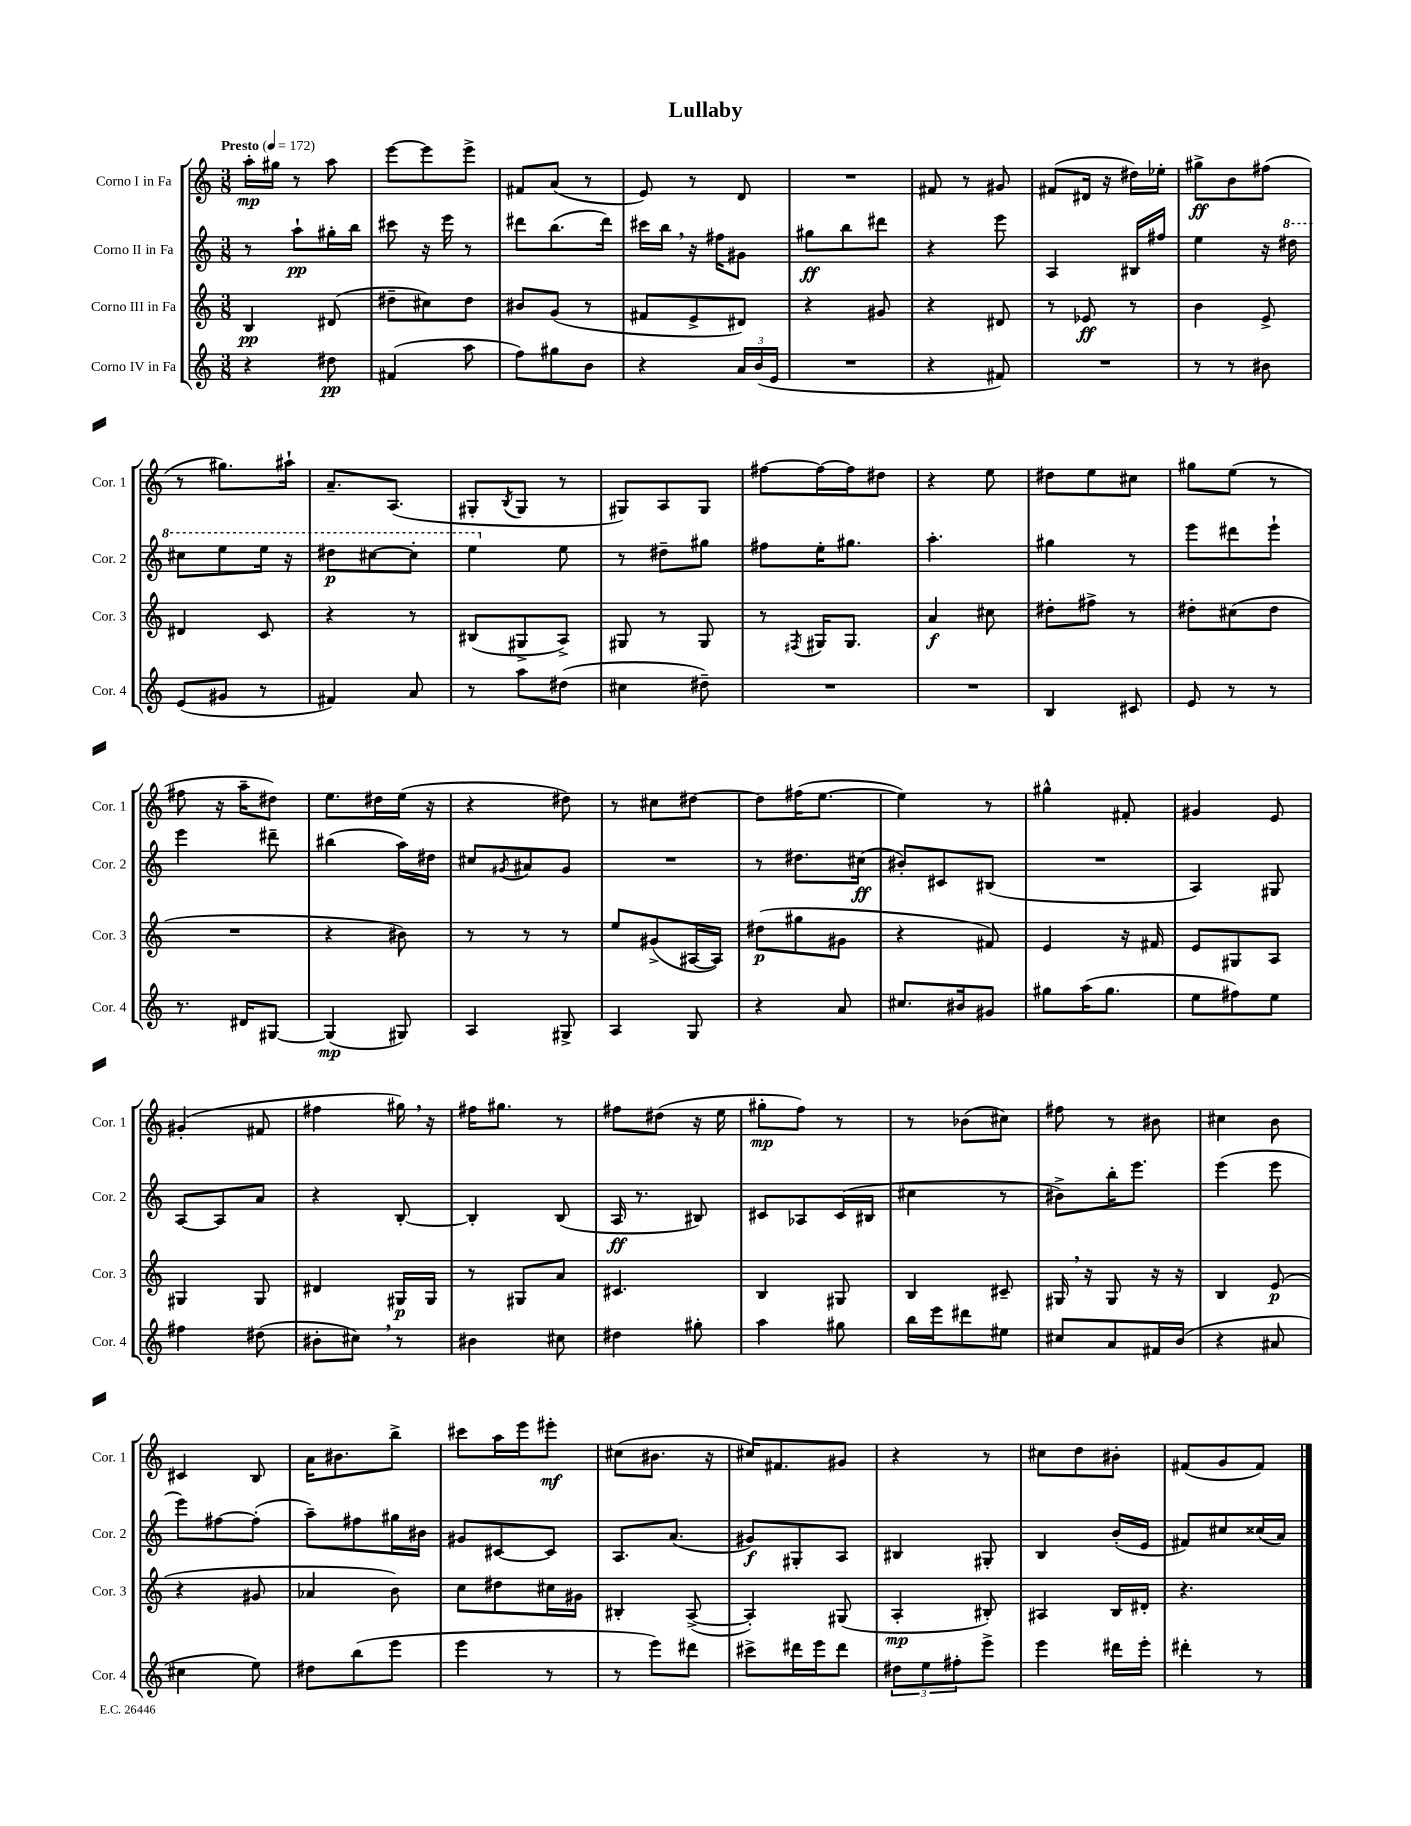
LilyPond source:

\header { title = "Lullaby" }
<<
\new StaffGroup <<
\new Staff = "s0" \with { instrumentName = "Corno I in Fa" shortInstrumentName = "Cor. 1" } {
    \clef treble \key c \major \numericTimeSignature \time 3/8 \tempo "Presto" 4 = 172
    a''16-.\mp gis''16 r8 a''8 |
    e'''8~ e'''8 e'''8-> |
    fis'8 a'8( r8 |
    e'8) r8 d'8 |
    R4. |
    fis'8 r8 gis'8 |
    fis'8( dis'16 r16 dis''16) ees''16-. |
    gis''8->\ff b'8 fis''8( |
    r8 gis''8.) ais''16-! |
    a'8.-- a8.( |
    gis8-. \acciaccatura { b8 } gis8 r8 |
    gis8) a8 gis8 |
    fis''8~ fis''16~ fis''16 dis''8 |
    r4 e''8 |
    dis''8 e''8 cis''8 |
    gis''8 e''8( r8 |
    fis''8 r16 a''16-- dis''8) |
    e''8. dis''16 e''16( r16 |
    r4 dis''8) |
    r8 cis''8 dis''8~ |
    dis''8 fis''16( e''8.~ |
    e''4) r8 |
    gis''4-^ fis'8-. |
    gis'4 e'8 |
    gis'4-.( fis'8 |
    fis''4 gis''16) \breathe r16 |
    fis''16 gis''8. r8 |
    fis''8 dis''8( r16 e''16 |
    gis''8-.\mp f''8) r8 |
    r8 bes'8( cis''8) |
    fis''8 r8 bis'8 |
    cis''4 b'8 |
    cis'4 b8 |
    a'16 bis'8. b''8-> |
    cis'''8 a''16 e'''16 eis'''8-.\mf |
    cis''8( bis'8. r16 |
    cis''16) fis'8. gis'8 |
    r4 r8 |
    cis''8 d''8 bis'8-. |
    fis'8( g'8 fis'8) \bar "|." |
}
\new Staff = "s1" \with { instrumentName = "Corno II in Fa" shortInstrumentName = "Cor. 2" } {
    \clef treble \key c \major \numericTimeSignature \time 3/8
    r8 a''8-!\pp gis''16-. b''16 |
    cis'''8 r16 e'''16 r8 |
    dis'''8 b''8.( dis'''16) |
    cis'''16 b''16 \breathe r16 fis''16 gis'8 |
    gis''8\ff b''8 dis'''8 |
    r4 e'''8 |
    a4 bis16 fis''16 |
    e''4 r16 \ottava #1 dis'''16 |
    cis'''8 e'''8 e'''16 r16 |
    dis'''8\p cis'''8~ cis'''8-. |
    e'''4 \ottava #0 e''8 |
    r8 dis''8-- gis''8 |
    fis''8 e''16-. gis''8. |
    a''4.-. |
    gis''4 r8 |
    e'''8 dis'''8 e'''8-! |
    e'''4 dis'''8-- |
    bis''4( a''16) dis''16 |
    cis''8 \acciaccatura { gis'8 } ais'8 gis'8 |
    R4. |
    r8 dis''8. cis''16\ff( |
    bis'8-.) cis'8 bis8( |
    R4. |
    a4) gis8 |
    a8~ a8 a'8 |
    r4 b8~-. |
    b4-. b8( |
    a16\ff r8. bis8) |
    cis'8 aes8 cis'16( bis16 |
    cis''4 r8 |
    bis'8->) b''16-. e'''8. |
    e'''4( e'''8 |
    e'''8) fis''8~ fis''8-.( |
    a''8--) fis''8 gis''16 bis'16 |
    gis'8 cis'8~ cis'8 |
    a8. a'8.( |
    gis'8\f) gis8-. a8 |
    bis4 gis8-. |
    b4 b'16-.( e'16 |
    fis'8) cis''8 cisis''16( a'16) \bar "|." |
}
\new Staff = "s2" \with { instrumentName = "Corno III in Fa" shortInstrumentName = "Cor. 3" } {
    \clef treble \key c \major \numericTimeSignature \time 3/8
    b4\pp dis'8( |
    dis''8-- cis''8) dis''8 |
    bis'8 g'8( r8 |
    fis'8 e'8-> dis'8) |
    r4 gis'8 |
    r4 dis'8 |
    r8 ees'8\ff r8 |
    b'4 e'8-> |
    dis'4 c'8 |
    r4 r8 |
    bis8( gis8-> a8->) |
    gis8 r8 gis8 |
    r8 \acciaccatura { fis8 } gis16 gis8. |
    a'4\f cis''8 |
    dis''8-. fis''8-> r8 |
    dis''8-. cis''8( dis''8 |
    R4. |
    r4 bis'8) |
    r8 r8 r8 |
    e''8 gis'8->( ais16~ ais16) |
    dis''8\p( gis''8 gis'8 |
    r4 fis'8) |
    e'4 r16 fis'16 |
    e'8 gis8 a8 |
    gis4 gis8 |
    dis'4 gis16\p gis16 |
    r8 gis8 a'8 |
    cis'4. |
    b4 gis8 |
    b4 cis'8-- |
    gis16 \breathe r16 gis8 r16 r16 |
    b4 e'8\p( |
    r4 gis'8 |
    aes'4 b'8) |
    c''8 dis''8 cis''16 gis'16 |
    bis4-. a8~->( |
    a4-.) gis8( |
    a4-.\mp bis8-.) |
    ais4 b16 dis'16-. |
    r4. \bar "|." |
}
\new Staff = "s3" \with { instrumentName = "Corno IV in Fa" shortInstrumentName = "Cor. 4" } {
    \clef treble \key c \major \numericTimeSignature \time 3/8
    r4 dis''8\pp |
    fis'4( a''8 |
    f''8) gis''8 b'8 |
    r4 \tuplet 3/2 { a'16 b'16( e'16 } |
    R4. |
    r4 fis'8) |
    R4. |
    r8 r8 bis'8 |
    e'8( gis'8 r8 |
    fis'4) a'8 |
    r8 a''8 dis''8( |
    cis''4 dis''8--) |
    R4. |
    R4. |
    b4 cis'8 |
    e'8 r8 r8 |
    r8. dis'16 gis8~ |
    gis4\mp( gis8) |
    a4 gis8-> |
    a4 g8 |
    r4 a'8 |
    cis''8. bis'16 gis'8 |
    gis''8 a''16( gis''8. |
    e''8 fis''8) e''8 |
    fis''4 dis''8( |
    bis'8-. cis''8) \breathe r8 |
    bis'4 cis''8 |
    dis''4 gis''8-. |
    a''4 gis''8 |
    b''16 e'''16 dis'''8 eis''8 |
    cis''8 a'8 fis'16 b'16( |
    r4 ais'8 |
    cis''4 e''8) |
    dis''8 b''8( e'''8 |
    e'''4 r8 |
    r8 e'''8) dis'''8 |
    cis'''8-> dis'''16 e'''16 dis'''8 |
    \tuplet 3/2 { dis''8 e''8 fis''8-. } e'''8-> |
    e'''4 dis'''16 e'''16-. |
    dis'''4-. r8 \bar "|." |
}
>>
>>
\layout { \context { \Score \remove "Bar_number_engraver" } }
